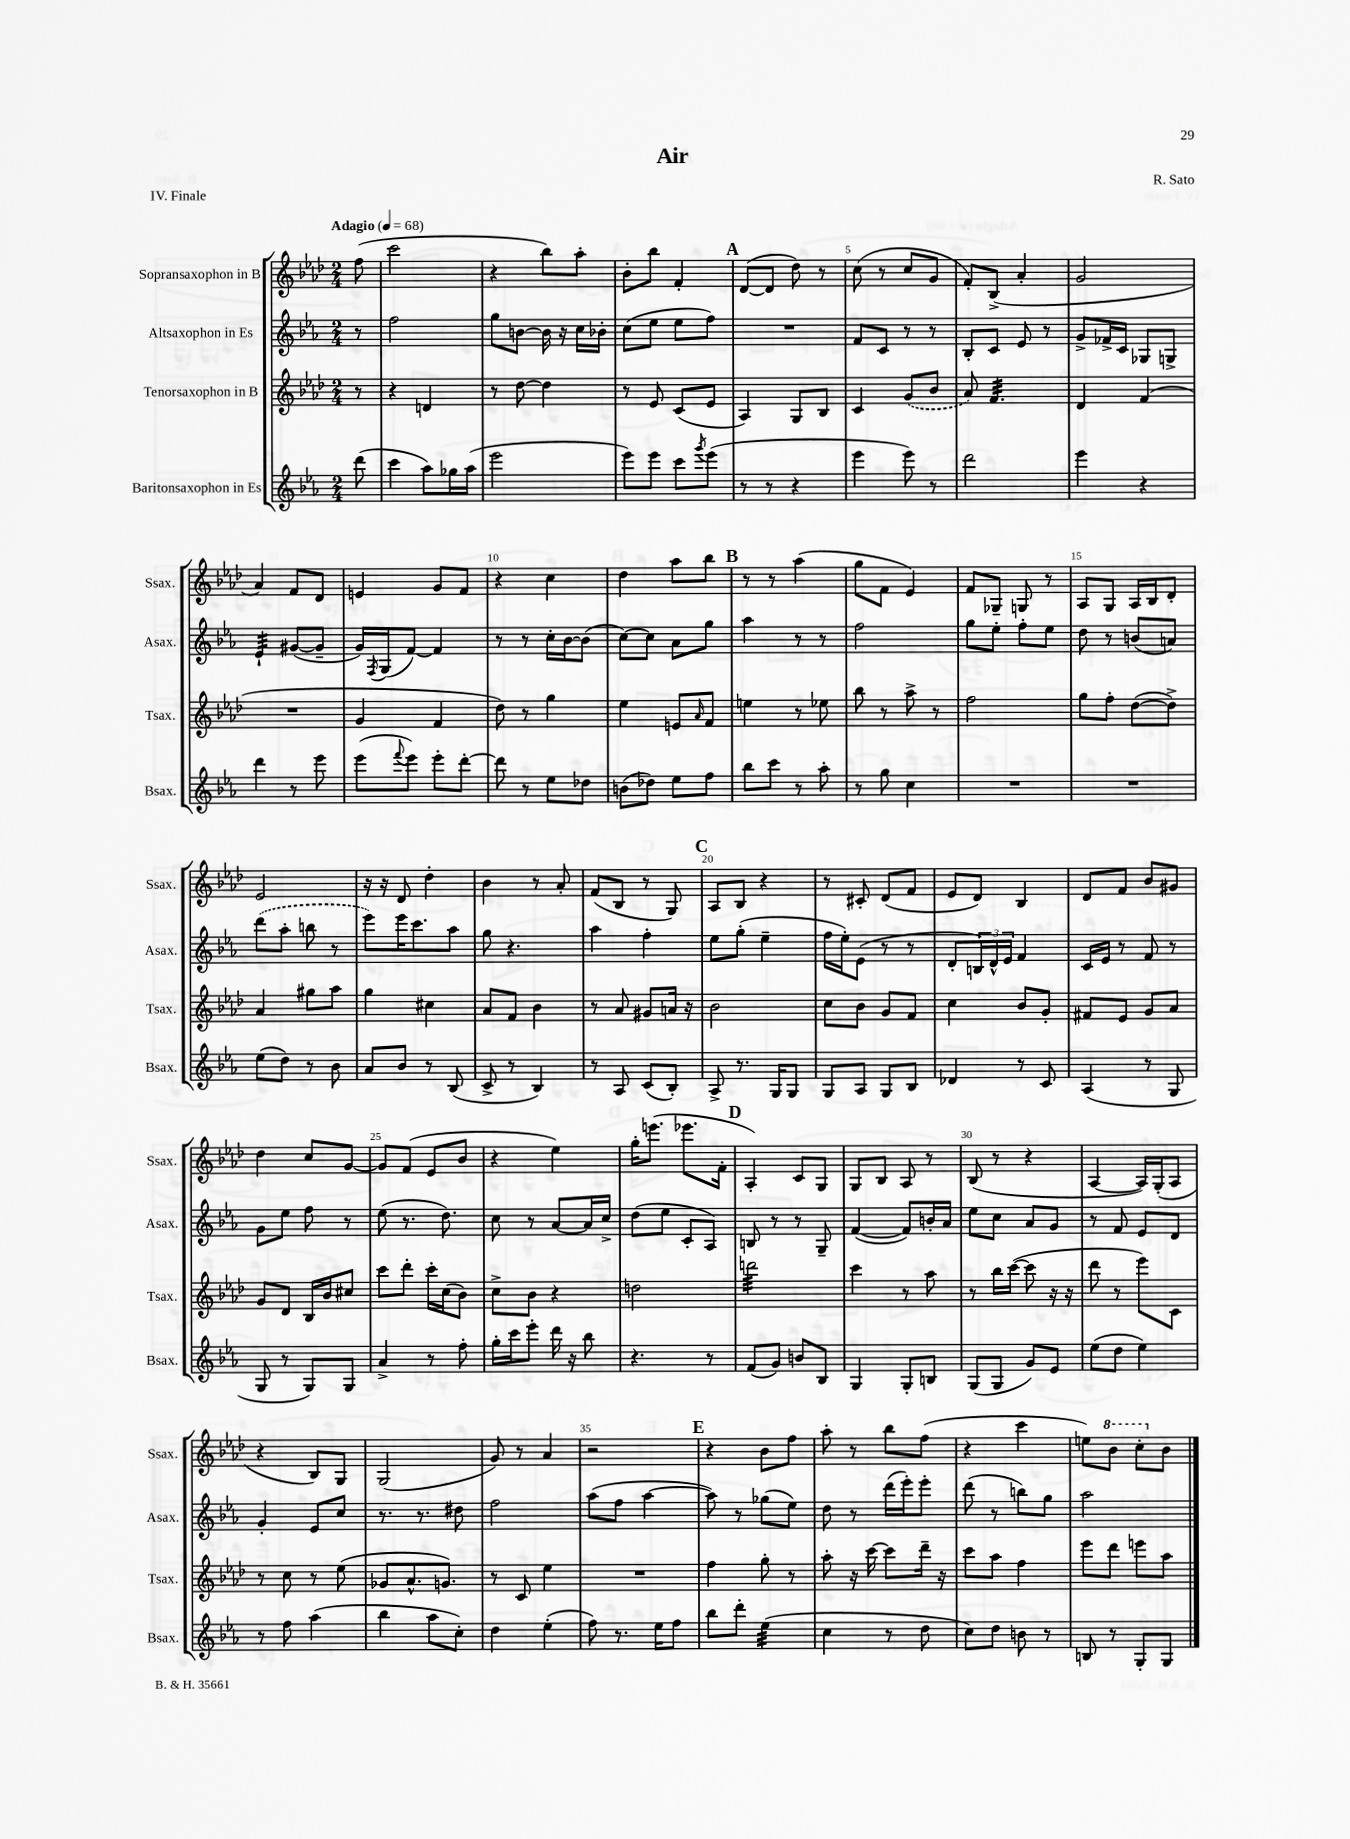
\header { title = "Air" composer = "R. Sato" piece = "IV. Finale" }
<<
\new StaffGroup <<
\new Staff = "s0" \with { instrumentName = "Sopransaxophon in B" shortInstrumentName = "Ssax." } {
    \clef treble \key aes \major \numericTimeSignature \time 2/4 \partial 8 \tempo "Adagio" 4 = 68
    f''8( |
    c'''2 |
    r4 bes''8) aes''8-. |
    bes'8-. bes''8 f'4-. |
    \mark \markup { \bold "A" } des'8~( des'8 des''8) r8 |
    c''8( r8 c''8 g'8 |
    f'8-.) bes8->( aes'4-. |
    g'2 |
    aes'4) f'8 des'8 |
    e'4 g'8 f'8 |
    r4 c''4 |
    des''4 aes''8 bes''8 |
    \mark \markup { \bold "B" } r8 r8 aes''4( |
    g''8 f'8 ees'4) |
    f'8 ges8-- g8 r8 |
    aes8 g8 aes16 bes16 des'8-. |
    ees'2 |
    r16 r16 des'8 des''4-. |
    bes'4 r8 aes'8-. |
    f'8( bes8 r8 g8) |
    \mark \markup { \bold "C" } aes8 bes8 r4 |
    r8 cis'8-. des'8( f'8 |
    ees'8 des'8) bes4 |
    des'8 f'8 bes'8 gis'8 |
    des''4 c''8 g'8~ |
    g'8 f'8( ees'8 bes'8 |
    r4 ees''4) |
    g''16-. e'''8.( ees'''8. f'16-. |
    \mark \markup { \bold "D" } aes4-.) c'8 g8 |
    g8 bes8 aes8 r8 |
    bes8( r8 r4 |
    aes4~ aes16) g16-.( aes8 |
    r4 bes8) g8 |
    g2( |
    g'8) r8 aes'4 |
    r2 |
    \mark \markup { \bold "E" } r4 bes'8 f''8 |
    aes''8-. r8 bes''8 f''8( |
    r4 c'''4 |
    e''8) \ottava #1 bes''8 c'''8-. \ottava #0 bes'8 \bar "|." |
}
\new Staff = "s1" \with { instrumentName = "Altsaxophon in Es" shortInstrumentName = "Asax." } {
    \clef treble \key ees \major \numericTimeSignature \time 2/4 \partial 8
    r8 |
    f''2 |
    g''8 b'8~ b'16 r16 c''16 bes'16-. |
    c''8( ees''8 ees''8 f''8) |
    \mark \markup { \bold "A" } R2 |
    f'8 c'8 r8 r8 |
    bes8-. c'8 ees'8 r8 |
    g'8-> fes'16-> c'16 ges8 g8-> |
    ees'4:32-! gis'8~( gis'8-- |
    g'16) \acciaccatura { f8 } g16( f'8~) f'4 |
    r8 r8 c''16-. bes'16~ bes'8( |
    c''8~) c''8 aes'8 g''8 |
    \mark \markup { \bold "B" } aes''4 r8 r8 |
    f''2 |
    g''8 ees''8-. f''8-. ees''8 |
    d''8 r8 b'8( a'8) |
    \once \slurDashed d'''8( aes''8-. b''8 r8 |
    ees'''8) ees'''16 c'''8. aes''8 |
    g''8 r4. |
    aes''4 f''4-. |
    \mark \markup { \bold "C" } ees''8 g''8-.( ees''4-- |
    f''16 ees''16-.) ees'8( r8 r8 |
    d'8-. \tuplet 3/2 { b16) d'16-^ ees'16 } f'4 |
    c'16 ees'16 r8 f'8 r8 |
    g'8 ees''8 f''8 r8 |
    ees''8( r8. d''8.) |
    c''8 r8 aes'8~ aes'16 c''16-> |
    d''8( ees''8 c'8-. aes8) |
    \mark \markup { \bold "D" } b8 r8 r8 g8-- |
    f'4~( f'8) b'16-. aes'16 |
    ees''8 c''8 aes'8 g'8 |
    r8 f'8 ees'8 d'8 |
    g'4-. ees'8 c''8 |
    r8. r8. dis''8 |
    f''2 |
    aes''8( f''8 aes''4~ |
    \mark \markup { \bold "E" } aes''8) r8 ges''8( ees''8) |
    d''8 r8 d'''16( ees'''16-.) ees'''8-. |
    d'''8( r8 b''8) g''8 |
    aes''2 \bar "|." |
}
\new Staff = "s2" \with { instrumentName = "Tenorsaxophon in B" shortInstrumentName = "Tsax." } {
    \clef treble \key aes \major \numericTimeSignature \time 2/4 \partial 8
    r8 |
    r4 d'4 |
    r8 des''8~ des''4 |
    r8 ees'8 c'8( ees'8 |
    \mark \markup { \bold "A" } aes4) g8 bes8 |
    c'4 \once \slurDashed g'8( bes'8 |
    aes'8) f'4.:32 |
    des'4 f'4( |
    R2 |
    g'4 f'4 |
    des''8) r8 g''4 |
    ees''4 e'8 \grace { aes'16 } f'8 |
    \mark \markup { \bold "B" } e''4 r8 ees''8 |
    bes''8 r8 aes''8-> r8 |
    f''2 |
    g''8 f''8-. des''8~( des''8->) |
    aes'4 gis''8 aes''8 |
    g''4 cis''4 |
    aes'8 f'8 bes'4 |
    r8 aes'8 gis'8 a'16 r16 |
    \mark \markup { \bold "C" } bes'2 |
    c''8 bes'8 g'8 f'8 |
    c''4 bes'8 g'8-. |
    fis'8 ees'8 g'8 aes'8 |
    g'8 des'8 bes16 bes'16 cis''8 |
    c'''8 des'''8-. c'''16-. c''16( bes'8) |
    c''8-> bes'8 r4 |
    d''2 |
    \mark \markup { \bold "D" } d'''2:32 |
    c'''4 r8 aes''8 |
    r8 bes''16 c'''16~( c'''8 r16 r16 |
    des'''8 r8 ees'''8) c'8 |
    r8 c''8 r8 ees''8( |
    ges'8 aes'8.-^ g'8.) |
    r8 c'8 ees''4 |
    R2 |
    \mark \markup { \bold "E" } f''4 g''8-. r8 |
    aes''8-. r16 c'''16~ c'''8 des'''16-- r16 |
    c'''8 aes''8 f''4 |
    ees'''8 des'''8 e'''8 aes''8 \bar "|." |
}
\new Staff = "s3" \with { instrumentName = "Baritonsaxophon in Es" shortInstrumentName = "Bsax." } {
    \clef treble \key ees \major \numericTimeSignature \time 2/4 \partial 8
    d'''8( |
    c'''4 aes''8) ges''16 aes''16( |
    ees'''2 |
    ees'''8) ees'''8 c'''8 \acciaccatura { g'''8 } ees'''8( |
    \mark \markup { \bold "A" } r8 r8 r4 |
    ees'''4 ees'''8) r8 |
    d'''2 |
    ees'''4 r4 |
    d'''4 r8 ees'''8 |
    ees'''8( \appoggiatura { f'''8 } ees'''8) ees'''8-. d'''8~-. |
    d'''8 r8 ees''8 des''8 |
    b'8( des''8) ees''8 f''8 |
    \mark \markup { \bold "B" } bes''8 c'''8 r8 aes''8-. |
    r8 g''8 c''4 |
    R2 |
    R2 |
    ees''8( d''8) r8 bes'8 |
    aes'8 bes'8 r8 bes8( |
    c'8-> r8 bes4) |
    r8 aes8 c'8( bes8-.) |
    \mark \markup { \bold "C" } aes8-> r8. g16 g8 |
    g8 aes8 g8 bes8 |
    des'4 r8 c'8 |
    aes4( r8 g8 |
    g8 r8 g8) g8 |
    aes'4-> r8 f''8-. |
    g''16-. c'''16 ees'''8-. d'''16 r16 bes''8 |
    r4. r8 |
    \mark \markup { \bold "D" } f'8( g'8) b'8 bes8 |
    g4 g8-. b8 |
    g8( g8 g'8) ees'8 |
    ees''8( d''8 ees''4) |
    r8 f''8 aes''4( |
    bes''4 aes''8 c''8-.) |
    d''4 ees''4-.( |
    f''8) r8. ees''16 f''8 |
    \mark \markup { \bold "E" } bes''8 d'''8-. ees''4:32( |
    c''4 r8 d''8 |
    c''8) d''8 b'8 r8 |
    b8 r8 g8-. g8 \bar "|." |
}
>>
>>
\layout { \context { \Score \override BarNumber.break-visibility = ##(#f #t #t) barNumberVisibility = #(every-nth-bar-number-visible 5) } }
